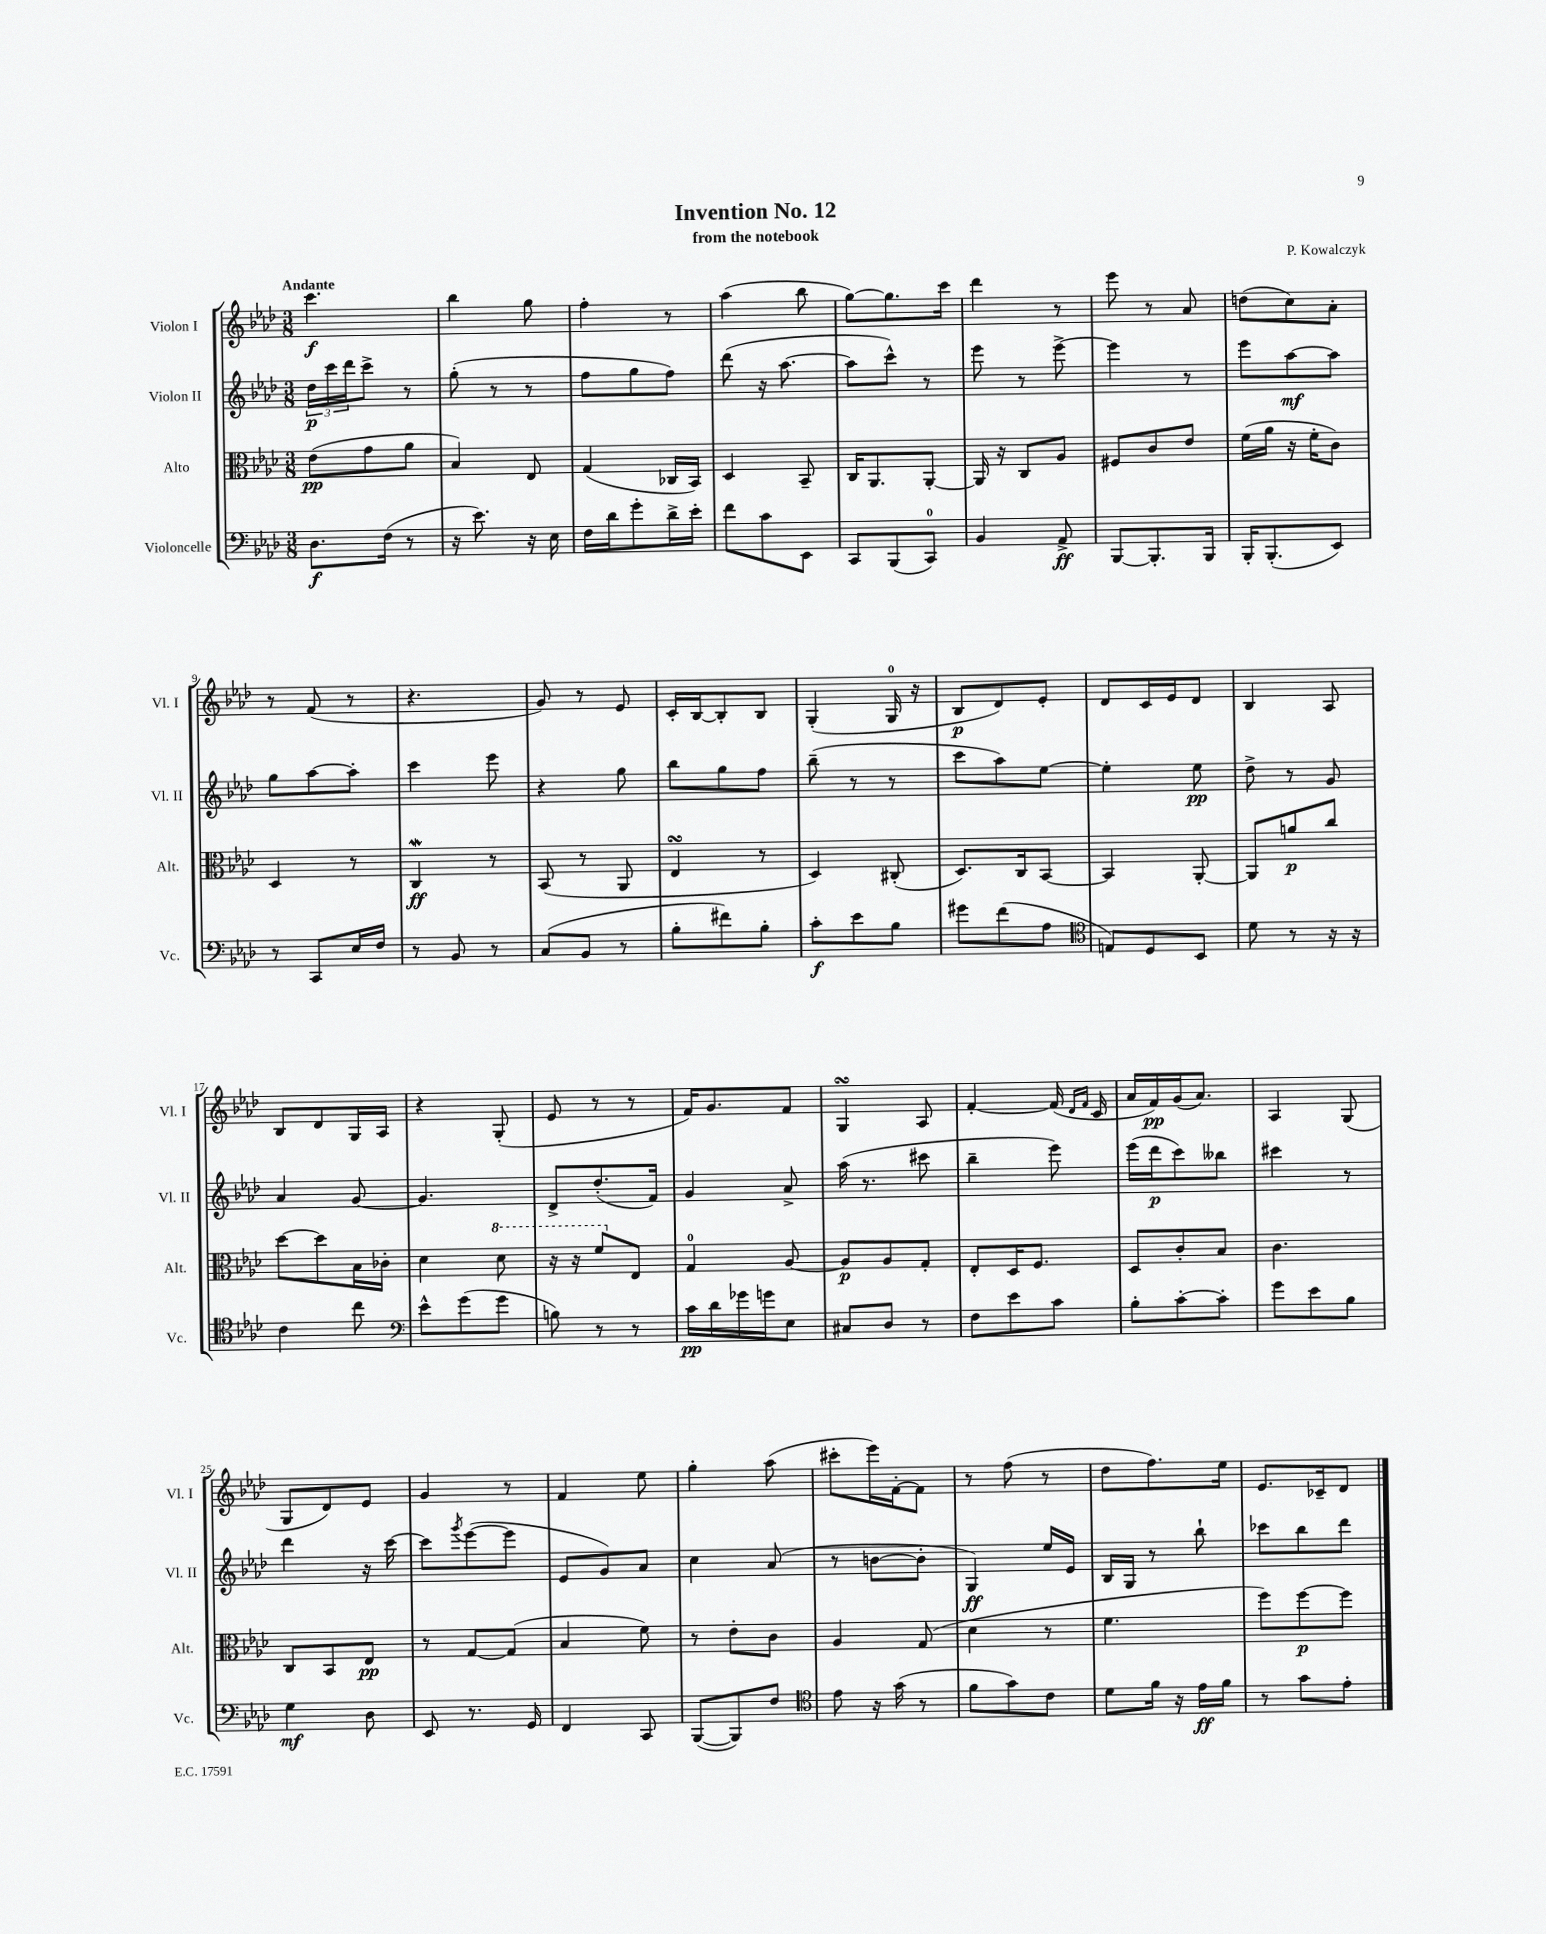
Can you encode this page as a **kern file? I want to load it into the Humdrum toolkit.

**kern	**kern	**kern	**kern
*staff4	*staff3	*staff2	*staff1
*clefF4	*clefC3	*clefG2	*clefG2
*k[b-e-a-d-]	*k[b-e-a-d-]	*k[b-e-a-d-]	*k[b-e-a-d-]
*M3/8	*M3/8	*M3/8	*M3/8
8.D-\L	(8e-\L	24dd-\LL	4.ccc\
.	.	24ccc\	.
.	.	24ddd-\J	.
.	8g\	8ccc^\J	.
(16F\Jk	.	.	.
8r	8a-\J	8r	.
=	=	=	=
16r	4B-/)	(8gg'\	4bb-\
8.e-\)	.	.	.
.	.	8r	.
16r	8E-/	8r	8gg\
16E-\	.	.	.
=	=	=	=
16F\LL	(4G/	8ff\L	4ff'\
16d-\J	.	.	.
8g'\	.	8gg\	.
16d-^\L	16C-/LL	8ff\J)	8r
16e-'\JJ	16BB-/JJ)	.	.
=	=	=	=
8f\L	4D-/	(8ddd-\	(4aa-\
8c\	.	16r	.
.	.	[8.aa-\	.
8EE-\J	8BB-~/	.	8bb-\
=	=	=	=
8CC/L	16C/LK	8aa-\]L	[8gg\L)
.	8.AA-/	.	.
(8BBB-/	.	8ccc^^\J)	8.gg\]
8CC/J)	[8AA-'/J	8r	.
.	.	.	16ccc\Jk
=	=	=	=
4BB-/	16AA-/]	8eee-\	4ddd-\
.	16r	.	.
.	8C/L	8r	.
8AA-^/	8A-/J	[8eee-^\	8r
=	=	=	=
[8BBB-/L	8F#/L	4eee-\]	8eee-\
8.BBB-'/]	8c/	.	8r
.	8e-/J	8r	8a-/
16BBB-/Jk	.	.	.
=	=	=	=
16BBB-'/LK	(16f\LL	8eee-\L	(8dd\L
(8.BBB-'/	16a-\JJ	.	.
.	16r	[8aa-\	8cc\)
.	16f'\LK	.	.
8EE-/J)	8c\J)	8aa-\]J	8a-'\J
=	=	=	=
8r	4D-/	8gg\L	8r
8CC/L	.	[8aa-\	(8f/
16E-/L	8r	8aa-'\]J	8r
16F/JJ	.	.	.
=	=	=	=
8r	4C/	4ccc\	4.r
8BB-/	.	.	.
8r	8r	8eee-\	.
=	=	=	=
(8C/L	(8BB-/	4r	8g/)
8BB-/J	8r	.	8r
8r	8AA-/	8gg\	8e-/
=	=	=	=
8B-'\L	4E-/	8bb-\L	16c'/LL
.	.	.	[16B-/J
8f#\)	.	8gg\	8B-'/]
8B-'\J	8r	8ff\J	8B-/J
=	=	=	=
8c'\L	4D-/)	(8bb-~\	(4G'/
8e-\	.	8r	.
8B-\J	(8C#'/	8r	16G/
.	.	.	16r
=	=	=	=
8g#\L	8.D-/L)	8ccc\L	8B-/L
(8f\	.	8aa-\)	8d-/)
.	16C/k	.	.
8A-\J	[8BB-/J	[8ee-\J	8e-'/J
=	=	=	=
*clefC4	*	*	*
8E/L)	4BB-/]	4ee-'\]	8d-/L
8D-/	.	.	16c/L
.	.	.	16e-/J
8BB-/J	[8AA-'/	8ee-\	8d-/J
=	=	=	=
8d-\	8AA-/]L	8dd-^\	4B-/
8r	8a/	8r	.
16r	8cc/J	8g/	8A-/
16r	.	.	.
=	=	=	=
4c\	[8dd-\L	4a-/	8B-/L
.	8dd-\]	.	8d-/
8cc\	16B-\L	[8g/	16G/L
.	16c-'\JJ	.	16A-/JJ
=	=	=	=
*clefF4	*	*	*
8e-^^\L	4d-\	4.g/]	4r
(8g\	.	.	.
8g\J	8dd-\	.	(8G'/
=	=	=	=
8B\)	16r	8d-^/L	8e-/
.	16r	.	.
8r	8ff/L	(8.dd-'/	8r
8r	8E-/J	.	8r
.	.	16f/Jk)	.
=	=	=	=
16c\LL	4G/	4g/	16f/LK)
16d-\	.	.	8.g/
16g-\	.	.	.
16g\J	.	.	.
8E-\J	[8A-/	8a-^/	8f/J
=	=	=	=
8C#/L	8A-/]L	(16aa-\	4G/
.	.	8.r	.
8D-/J	8A-/	.	.
8r	8G'/J	8ccc#\	8A-/
=	=	=	=
8F\L	8E-'/L	4bb-~\	[4f'/
8e-\	16D-/K	.	.
.	8.F/J	.	.
8c\J	.	8eee-\)	(16f/]
.	.	.	16qqd-/LL
.	.	.	16qqf/JJ
.	.	.	16c/
=	=	=	=
8B-'\L	8D-/L	(16eee-\LL	16a-/LL
.	.	16ddd-\J	16f/)
[8c'\	8c'/	8ccc\)	(16g/J
.	.	.	8.a-/J)
8c'\]J	8B-/J	8bb--\J	.
=	=	=	=
8g\L	4.c\	4ccc#\	4A-/
8e-\	.	.	.
8B-\J	.	8r	(8G/
=	=	=	=
4G\	8C/L	4ddd-\	8G/L
.	8BB-/	.	8d-/)
8D-\	8E-/J	16r	8e-/J
.	.	[16ccc\	.
=	=	=	=
8EE-/	8r	8ccc\]L	4g/
.	.	8qggg/	.
8.r	[8G/L	([8eee-\	.
.	(8G/]J	8eee-\]J	8r
16GG/	.	.	.
=	=	=	=
4FF/	4B-/	8e-/L	4f/
.	.	8g/)	.
8CC/	8f\)	8a-/J	8ee-\
=	=	=	=
([8BBB-/L	8r	4cc\	4gg'\
8BBB-/])	8e-'\L	.	.
8F/J	8c\J	(8a-/	(8aa-\
=	=	=	=
*clefC4	*	*	*
8e-\	4A-/	8r	8ccc#'\L
16r	.	[8b\L	16eee-\L)
(16g\	.	.	[16f'\J
8r	(8G/	8b'\]J	8f\]J
=	=	=	=
8f\L	4d-\	4G/)	8r
8g\)	.	.	(8ff\
8c\J	8r	16ee-/LL	8r
.	.	16e-/JJ	.
=	=	=	=
8d-\L	4.f\	16B-/LL	8dd-\L
.	.	16G/JJ	.
16f\Jk	.	8r	8.ff\)
16r	.	.	.
16e-\LL	.	8bb-`\	.
16f\JJ	.	.	16ee-\Jk
=	=	=	=
8r	8ff\L)	8ccc-\L	8.e-/L
8g\L	[8ff\	8bb-\	.
.	.	.	16c-~/k
8e-'\J	8ff\]J	8ddd-\J	8d-/J
==	==	==	==
*-	*-	*-	*-
